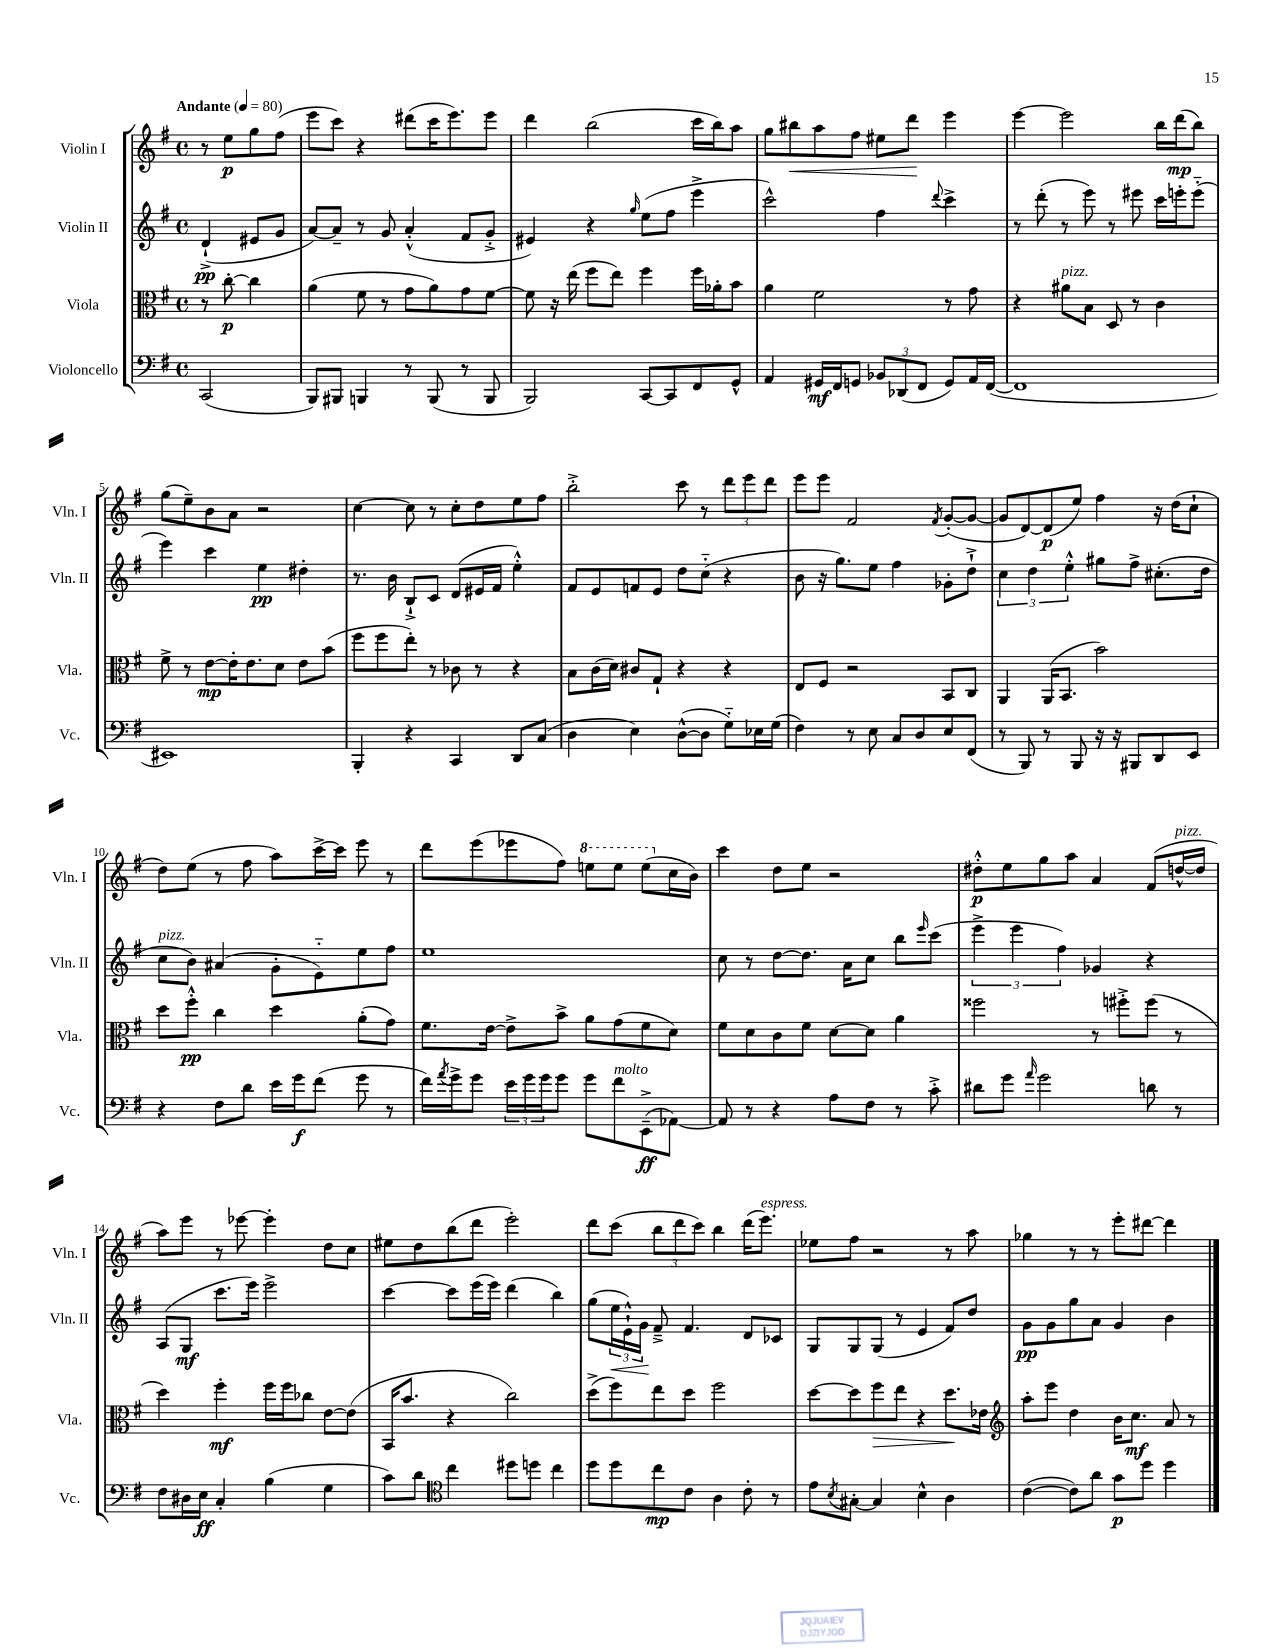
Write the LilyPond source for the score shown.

<<
\new StaffGroup <<
\new Staff = "s0" \with { instrumentName = "Violin I" shortInstrumentName = "Vln. I" } {
    \clef treble \key g \major \defaultTimeSignature \time 4/4 \partial 2 \tempo "Andante" 4 = 80
    r8 e''8\p g''8 fis''8( |
    e'''8 c'''8) r4 dis'''8( c'''16 e'''8.) e'''8 |
    d'''4 b''2( c'''16 b''16) a''8 |
    g''8 bis''8\< a''8 fis''8 eis''8 d'''8\! e'''4 |
    e'''4~ e'''2 b''16 d'''16\mp( b''8) |
    g''8( e''8--) b'8 a'8 r2 |
    c''4~ c''8 r8 c''8-. d''8 e''8 fis''8 |
    b''2-.-> c'''8 r8 \tuplet 3/2 { d'''8 e'''8 d'''8 } |
    e'''8 e'''8 fis'2 \acciaccatura { fis'8 } g'8~-.( g'8~ |
    g'8 d'8~) d'8\p( e''8) fis''4 r16 d''16( c''8-! |
    d''8) e''8( r8 fis''8 a''8) c'''16~-> c'''16 e'''8 r8 |
    d'''8 e'''8( ees'''8 fis''8) \ottava #1 e'''8 e'''8 e'''8( \ottava #0 c''16 b'16) |
    c'''4 d''8 e''8 r2 |
    dis''8-.-^\p e''8 g''8 a''8 a'4 fis'8( d''16~-^^\markup { \italic "pizz." } d''16 |
    a''8) e'''8 r8 ees'''8~ ees'''4-. d''8 c''8 |
    eis''8 d''8 b''8( d'''8 e'''2-.) |
    d'''8 c'''8( \tuplet 3/2 { b''8 d'''8 c'''8) } b''4 d'''16( e'''8.^\markup { \italic "espress." }) |
    ees''8 fis''8 r2 r8 a''8 |
    ges''4 r8 r8 e'''8-. dis'''8~ dis'''4 \bar "|." |
}
\new Staff = "s1" \with { instrumentName = "Violin II" shortInstrumentName = "Vln. II" } {
    \clef treble \key g \major \defaultTimeSignature \time 4/4 \partial 2
    d'4-!->\pp( eis'8 g'8 |
    a'8~) a'8-- r8 g'8 a'4-.-^( fis'8 g'8-.-> |
    eis'4) r4 \grace { g''16 } e''8( fis''8 e'''4-> |
    c'''2-^) fis''4 \appoggiatura { d'''8 } c'''4-> |
    r8 d'''8-.( r8 e'''8) r8 eis'''8 c'''16 e'''16-. e'''8-_( |
    e'''4) c'''4 e''4\pp dis''4-. |
    r8. b'16 b8-!-> c'8 d'8( eis'16 fis'16 e''4-.-^) |
    fis'8 e'8 f'8 e'8 d''8 c''8-_( r4 |
    b'8 r16 g''8.) e''8 fis''4 ges'8-. d''8-!-> |
    \tuplet 3/2 { c''4 d''4 e''4-.-^ } gis''8 fis''8-> cis''8.-.( d''16 |
    c''8^\markup { \italic "pizz." } b'8) ais'4( g'8-. e'8-_) e''8 fis''8 |
    e''1 |
    c''8 r8 d''8~ d''8. a'16 c''8 b''8 \grace { e'''16 } c'''8( |
    \tuplet 3/2 { e'''4-> e'''4 fis''4) } ges'4 r4 |
    a8( g8\mf c'''8. e'''16) e'''2-> |
    c'''4~ c'''8 e'''16( e'''16) d'''4( b''4) |
    g''8( \tuplet 3/2 { e''16\< e'16-!-^) g'16\! } fis'8---> fis'4. d'8 ces'8 |
    g8 g8 g8( r8 e'4 fis'8) d''8 |
    g'8\pp g'8 g''8 a'8 g'4 b'4 \bar "|." |
}
\new Staff = "s2" \with { instrumentName = "Viola" shortInstrumentName = "Vla." } {
    \clef alto \key g \major \defaultTimeSignature \time 4/4 \partial 2
    r8 c''8~-.\p c''4 |
    a'4( fis'8 r8 g'8 a'8) g'8 fis'8~ |
    fis'8 r16 e''16( fis''8 e''8) fis''4 fis''16 aes'16-. b'8 |
    a'4 fis'2 r8 g'8 |
    r4 ais'8^\markup { \italic "pizz." } b8 d8 r8 c'4 |
    fis'8-> r8 e'8~\mp e'16-. e'8. d'8 e'8 b'8( |
    fis''8 fis''8 e''8-.) r8 ces'8 r8 r4 |
    b8 c'16( d'16) cis'8 g8-! r4 r4 |
    e8 fis8 r2 b,8 c8 |
    a,4 a,16( b,8. b'2) |
    d''8 fis''8-.-^\pp c''4 d''4 a'8-.( g'8) |
    fis'8. e'16~ e'8-> b'8-> a'8 g'8( fis'8 d'8) |
    fis'8 d'8 c'8 fis'8 d'8~ d'8 a'4 |
    fisis''2 r8 fis''8-.-> fis''8( r8 |
    d''4) fis''4-.\mf fis''16 fis''16 ces''8 e'8~ e'8( |
    b,16 b'8. r4 c''2) |
    d''8->( fis''8) e''8 d''8 fis''2 |
    d''8~ d''8 fis''8\> e''8 r4 d''8.\! ees'16 |
    \clef treble a''8-. e'''8 d''4 b'16 c''8.\mf a'8 r8 \bar "|." |
}
\new Staff = "s3" \with { instrumentName = "Violoncello" shortInstrumentName = "Vc." } {
    \clef bass \key g \major \defaultTimeSignature \time 4/4 \partial 2
    c,2( |
    b,,8) bis,,8 b,,4 r8 b,,8( r8 b,,8 |
    b,,2) c,8~ c,8 fis,8 g,8-^ |
    a,4 gis,16\mf fis,16 g,8 \tuplet 3/2 { bes,8 des,8( fis,8 } g,8) a,16 fis,16~( |
    fis,1 |
    eis,1) |
    b,,4-. r4 c,4 d,8 c8( |
    d4 e4) d8~-^( d8 g8-_) ees16 g16( |
    fis4) r8 e8 c8 d8 e8 fis,8( |
    r8 b,,8) r8 b,,8 r16 r16 bis,,8 d,8 e,8 |
    r4 fis8 d'8 e'16 g'16\f fis'8( g'8 r8 |
    fis'16) \acciaccatura { a'8 } g'16-> g'8 \tuplet 3/2 { e'16 g'16 g'16 } g'8 g'8 fis'8^\markup { \italic "molto" } e,8--->\ff( aes,8~) |
    aes,8 r8 r4 a8 fis8 r8 c'8-.-> |
    dis'8 g'8 \grace { a'16 } g'2 d'8 r8 |
    fis8 dis16 e16\ff c4-. b4( g4 |
    c'8) d'8 \clef tenor c''4 dis''8 d''8 c''4 |
    d''8 d''8 c''8\mp c'8 a4 c'8-. r8 |
    e'8 \acciaccatura { b8 } gis8~-. gis4 b4-^ a4 |
    c'4~( c'8) a'8 g'8\p d''8 d''4 \bar "|." |
}
>>
>>
